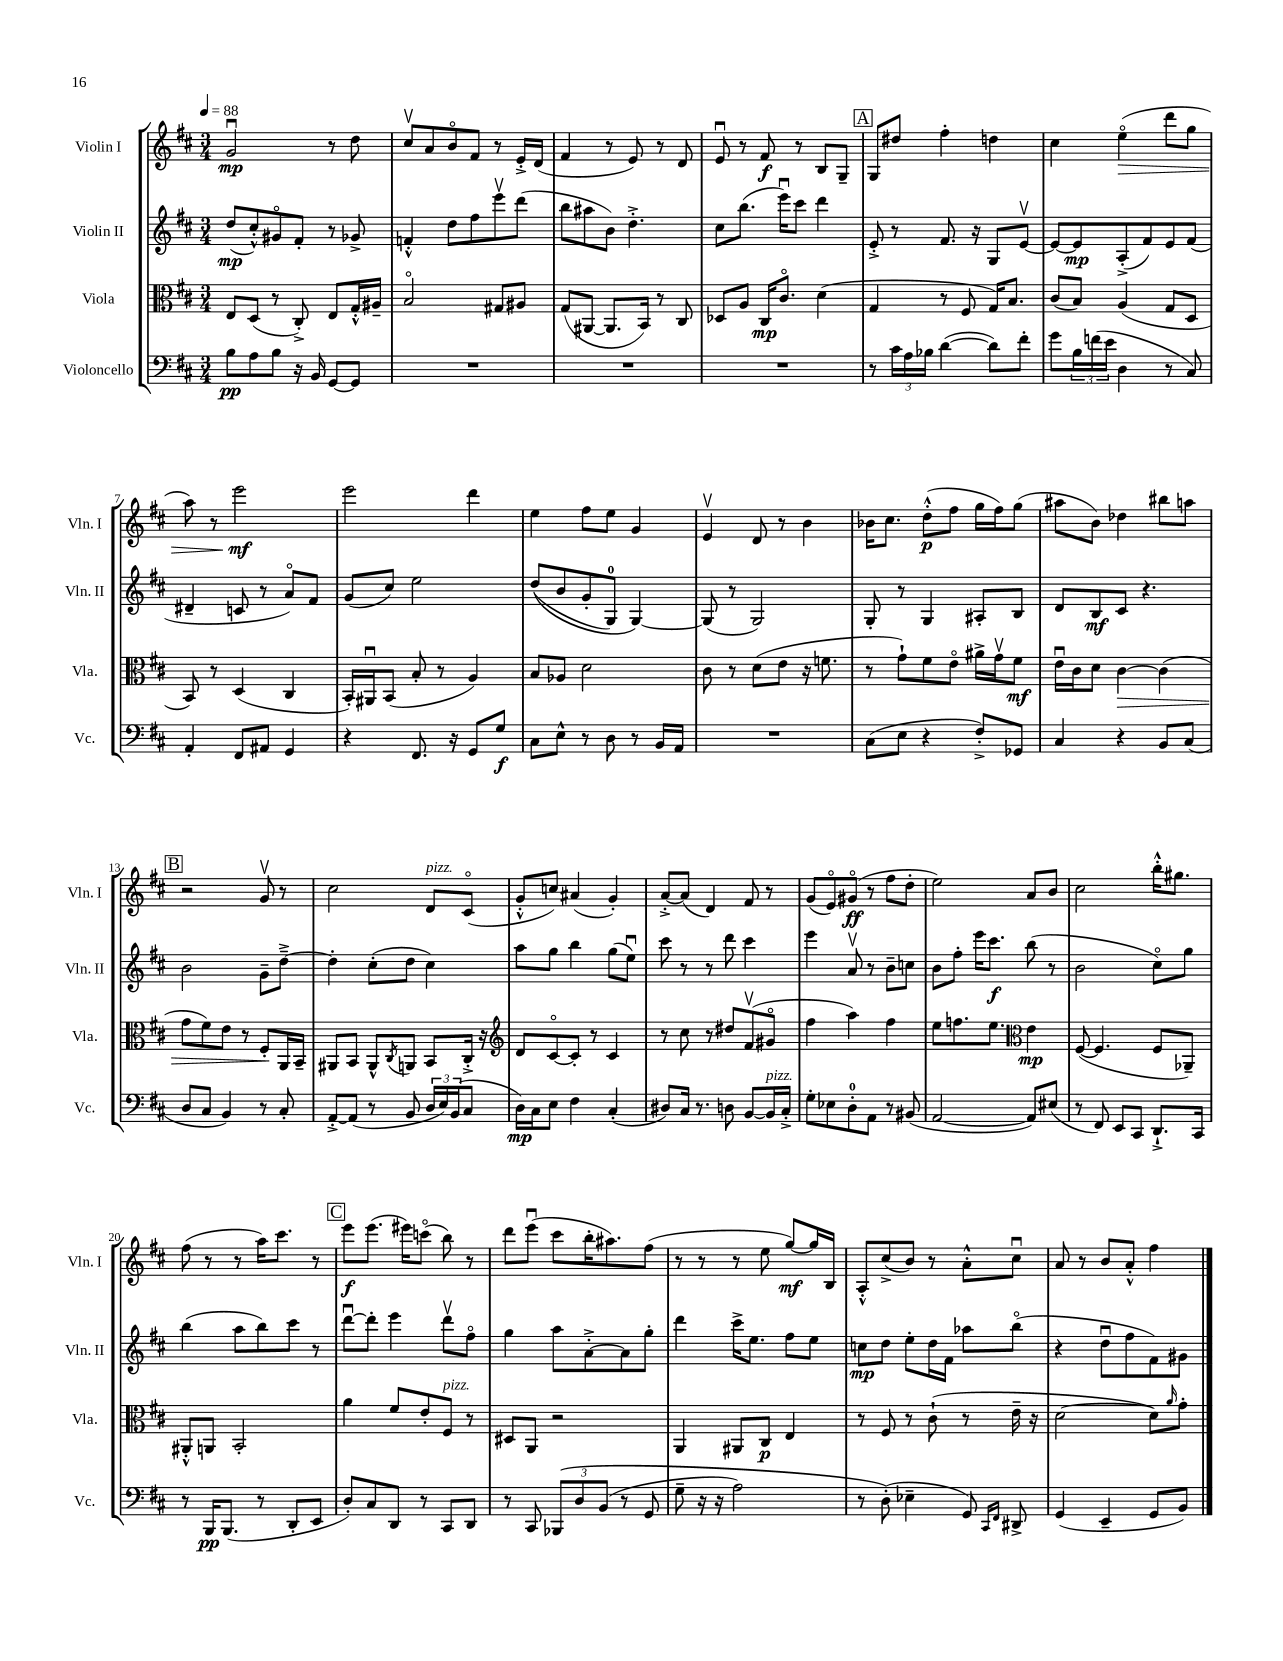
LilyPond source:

<<
\new StaffGroup <<
\new Staff = "s0" \with { instrumentName = "Violin I" shortInstrumentName = "Vln. I" } {
    \clef treble \key d \major \numericTimeSignature \time 3/4 \tempo 4 = 88
    g'2\downbow\mp r8 d''8 |
    cis''8\upbow a'8 b'8\flageolet fis'8 r8 e'16-.-> d'16( |
    fis'4 r8 e'8) r8 d'8 |
    e'8\downbow r8 fis'8\f r8 b8 g8-- |
    \mark \markup { \box "A" } g8 dis''8 fis''4-. d''4 |
    cis''4 e''4\flageolet\>( d'''8 g''8 |
    a''8) r8 e'''2\mf\! |
    e'''2 d'''4 |
    e''4 fis''8 e''8 g'4 |
    e'4\upbow d'8 r8 b'4 |
    bes'16 cis''8. d''8-.-^\p( fis''8 g''16 fis''16) g''8( |
    ais''8 b'8) des''4 bis''8 a''8 |
    \mark \markup { \box "B" } r2 g'8\upbow r8 |
    cis''2 d'8^\markup { \italic "pizz." } cis'8\flageolet( |
    g'8-.-^ c''8) ais'4( g'4-.) |
    a'8~-.-> a'8( d'4) fis'8 r8 |
    g'8( e'8\flageolet) gis'8\flageolet\ff( r8 fis''8 d''8-. |
    e''2) a'8 b'8 |
    cis''2 b''16-.-^ gis''8. |
    fis''8( r8 r8 a''16) cis'''8. r8 |
    \mark \markup { \box "C" } e'''8\f e'''8.( eis'''16) c'''8\flageolet( b''8) r8 |
    d'''8 e'''8\downbow( cis'''8 b''16-. ais''8.) fis''8( |
    r8 r8 r8 e''8 g''8~\mf) g''16 b16 |
    a8-.-^ cis''8->( b'8) r8 a'8-.-^ cis''8\downbow |
    a'8 r8 b'8 a'8-.-^ fis''4 \bar "|." |
}
\new Staff = "s1" \with { instrumentName = "Violin II" shortInstrumentName = "Vln. II" } {
    \clef treble \key d \major \numericTimeSignature \time 3/4
    d''8\mp( cis''8-.-^) gis'8\flageolet fis'8-. r8 ges'8-> |
    f'4-.-^ d''8 fis''8 e'''8\upbow d'''8( |
    b''8 ais''8 b'8) d''4.-.-> |
    cis''8 b''8.( e'''16\downbow) cis'''8 d'''4 |
    \mark \markup { \box "A" } e'8-.-> r8 fis'8. r16 g8 e'8~\upbow |
    e'8~ e'8\mp a8-.->( fis'8) e'8 fis'8( |
    dis'4-- c'8 r8 a'8\flageolet) fis'8 |
    g'8( cis''8) e''2 |
    d''8(\( b'8 g'8-. g8-0) g4~\) |
    g8( r8 g2) |
    g8-. r8 g4 ais8-. b8 |
    d'8 b8\mf cis'8 r4. |
    \mark \markup { \box "B" } b'2 g'8-- d''8~---> |
    d''4-. cis''8-.( d''8 cis''4) |
    a''8 g''8 b''4 g''8( e''8\downbow) |
    cis'''8 r8 r8 d'''8 cis'''4 |
    e'''4 a'8\upbow r8 b'8-- c''8 |
    b'8 fis''8-. e'''16 cis'''8.\f b''8( r8 |
    b'2 cis''8\flageolet) g''8 |
    b''4( a''8 b''8) cis'''8 r8 |
    \mark \markup { \box "C" } d'''8~\downbow d'''8-. e'''4 d'''8\upbow fis''8\flageolet |
    g''4 a''8 a'8~-.-> a'8 g''8-. |
    d'''4 cis'''16-> e''8. fis''8 e''8 |
    c''8\mp d''8 e''8-. d''16 fis'16 aes''8 b''8\flageolet( |
    r4 d''8\downbow fis''8 fis'8) gis'8 \bar "|." |
}
\new Staff = "s2" \with { instrumentName = "Viola" shortInstrumentName = "Vla." } {
    \clef alto \key d \major \numericTimeSignature \time 3/4
    e8 d8( r8 cis8-.->) e8 g16-.-^ ais16-- |
    b2\flageolet gis8 ais8 |
    g8( ais,8~ ais,8. b,16) r8 cis8 |
    des8 a8 cis16\mp cis'8.\flageolet d'4( |
    \mark \markup { \box "A" } g4 r8 fis8 g16) b8. |
    cis'8( b8) a4( g8 d8 |
    b,8) r8 d4( cis4 |
    b,16-.) ais,16\downbow b,8( b8-. r8 a4) |
    b8 aes8 d'2 |
    cis'8 r8 d'8( e'8 r16 f'8. |
    r8 g'8-!) fis'8 e'8\flageolet ais'16-> g'16\upbow fis'8\mf |
    e'16\downbow cis'16 d'8 cis'4~\> cis'4( |
    \mark \markup { \box "B" } g'8 fis'8) e'8 r8 fis8-.\! a,16 b,16-- |
    ais,8 b,8 ais,8-^ \acciaccatura { cis8 } a,8 b,8 cis16-.-> r16 |
    \clef treble d'8 cis'8~\flageolet cis'8-. r8 cis'4 |
    r8 cis''8 r8 dis''8 fis'8\upbow( gis'8\flageolet |
    fis''4 a''4) fis''4 |
    e''8 f''8. e''8. \clef alto e'4\mp |
    fis8~( fis4. fis8 aes,8--) |
    ais,8-.-^ a,8 b,2-. |
    \mark \markup { \box "C" } a'4 fis'8 e'8-. fis8^\markup { \italic "pizz." } r8 |
    dis8 a,8 r2 |
    a,4 ais,8 cis8\p e4 |
    r8 fis8 r8 cis'8-!( r8 e'16-- r16 |
    d'2~ d'8) \grace { a'16 } g'8-. \bar "|." |
}
\new Staff = "s3" \with { instrumentName = "Violoncello" shortInstrumentName = "Vc." } {
    \clef bass \key d \major \numericTimeSignature \time 3/4
    b8\pp a8 b8 r16 b,16 g,8~ g,8 |
    R2. |
    R2. |
    R2. |
    \mark \markup { \box "A" } r8 \tuplet 3/2 { cis'16 a16 bes16 } d'4~( d'8) fis'8-. |
    g'8 \tuplet 3/2 { b16 f'16( e'16 } d4 r8 cis8) |
    a,4-. fis,8 ais,8 g,4 |
    r4 fis,8. r16 g,8 g8\f |
    cis8 e8-^ r8 d8 r8 b,16 a,16 |
    R2. |
    cis8( e8 r4 fis8-.->) ges,8 |
    cis4 r4 b,8 cis8( |
    \mark \markup { \box "B" } d8 cis8 b,4) r8 cis8-. |
    a,8~-.-> a,8( r8 b,8 \tuplet 3/2 { d16 e16) b,16( } cis8 |
    d16\mp) cis16 e8 fis4 cis4-.( |
    dis8) cis16 r8. d8 b,8~ b,16^\markup { \italic "pizz." } cis16-.-> |
    g8-. ees8 d8-0-. a,8 r8 bis,8( |
    a,2~ a,8) eis8( |
    r8 fis,8) e,8 cis,8 d,8.-!-> cis,16 |
    r8 b,,16\pp b,,8.( r8 d,8-. e,8 |
    \mark \markup { \box "C" } d8-.) cis8 d,8 r8 cis,8 d,8 |
    r8 cis,8 \tuplet 3/2 { bes,,8\( d8 b,8( } r8 g,8 |
    g8-- r16 r16 a2) |
    r8 d8-.(\) ees4-- g,8) \grace { cis,16 fis,16 } dis,8-> |
    g,4( e,4-- g,8 b,8) \bar "|." |
}
>>
>>
